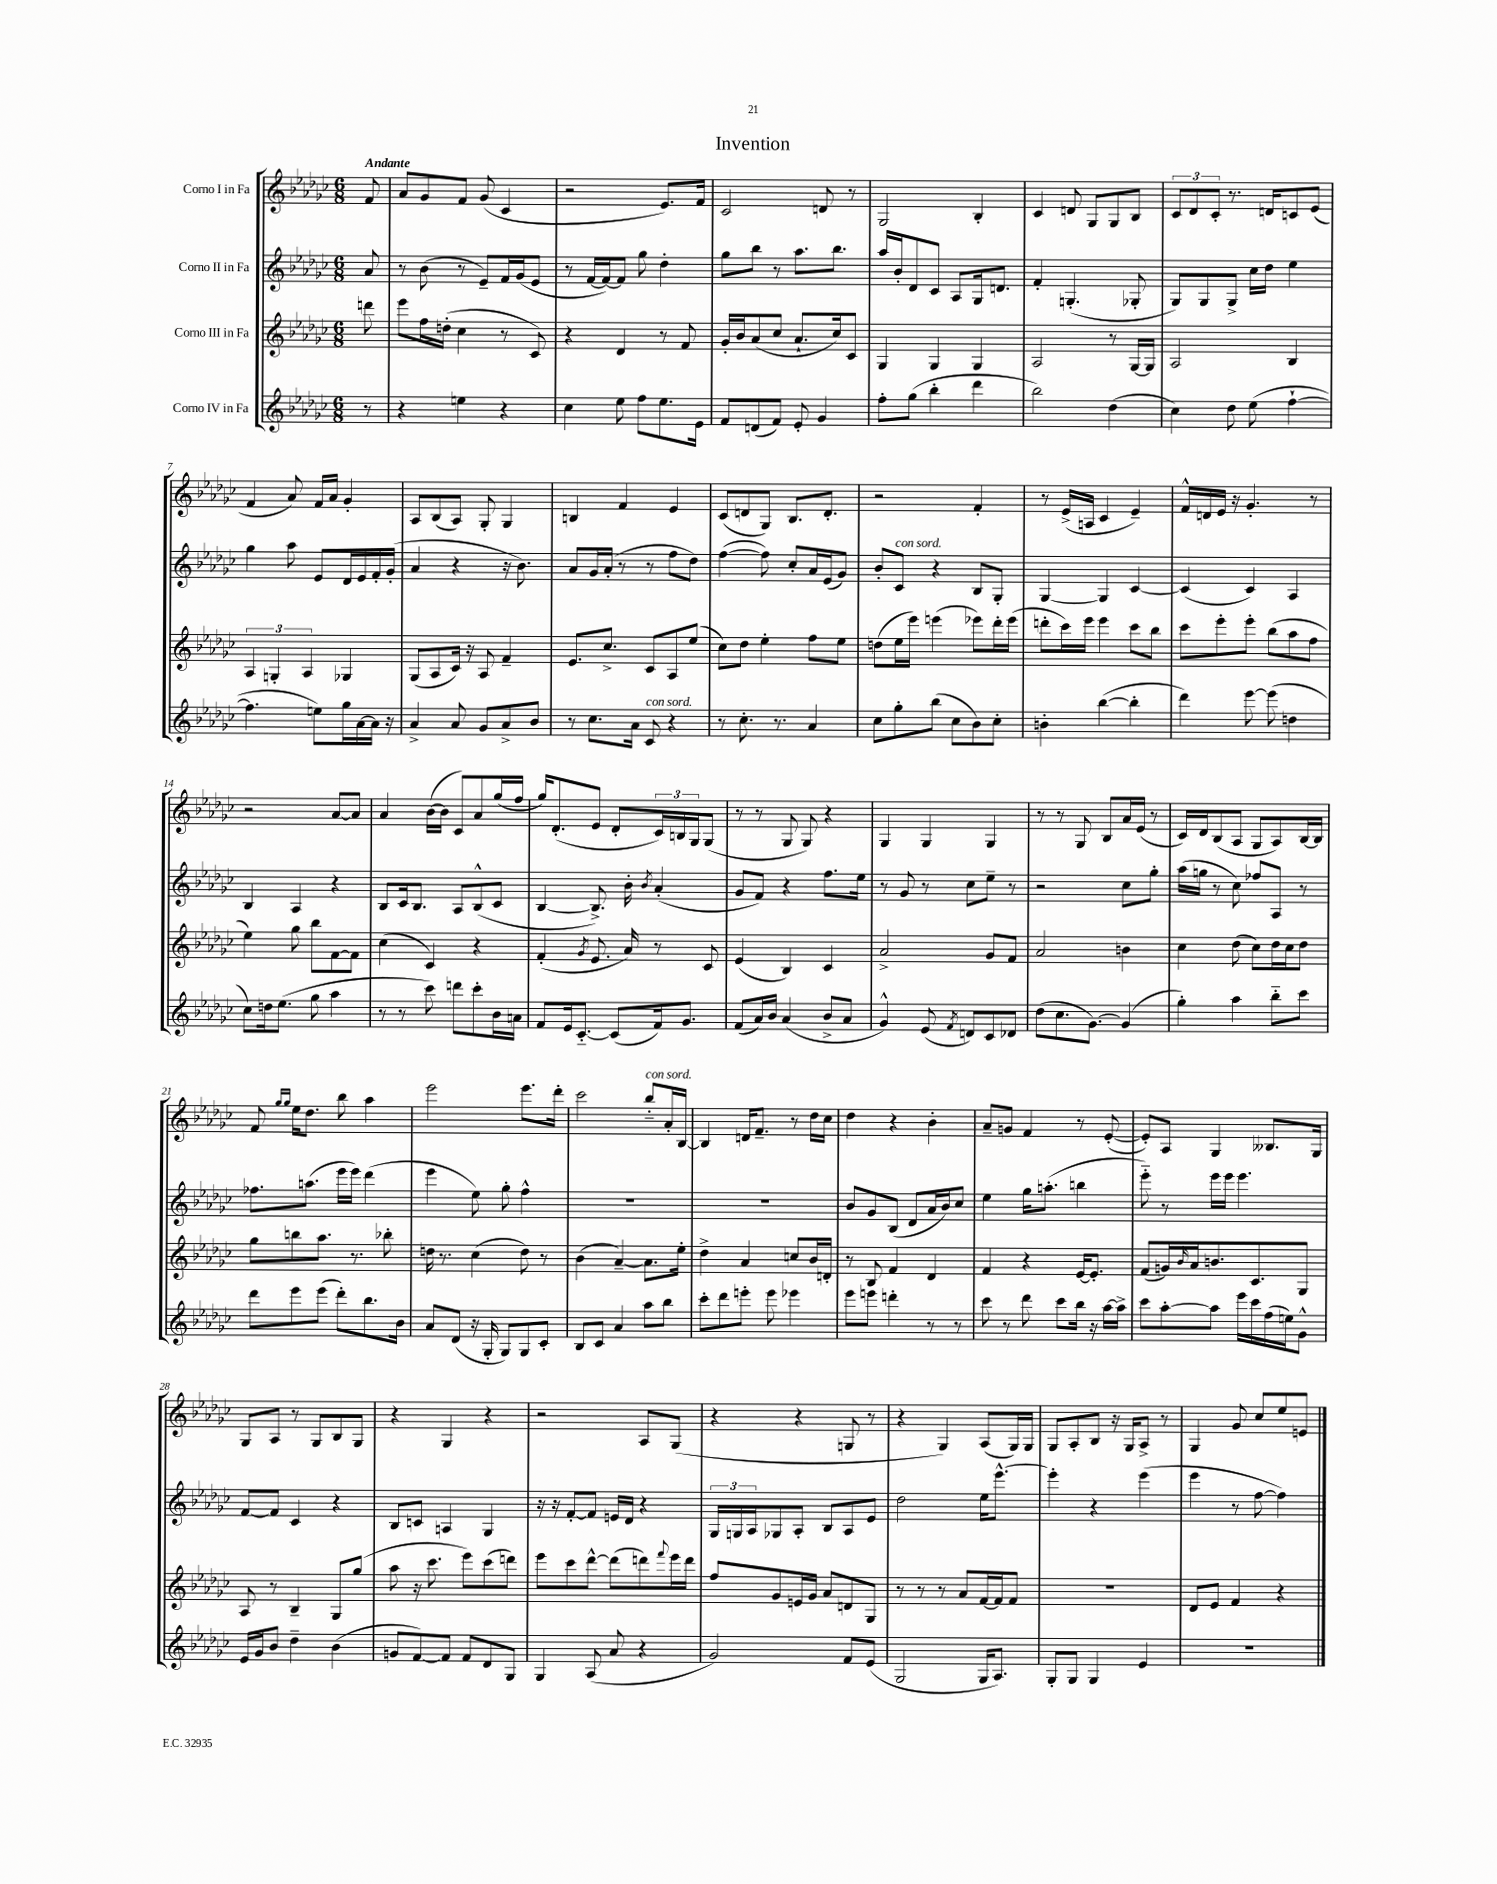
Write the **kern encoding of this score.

**kern	**kern	**kern	**kern
*staff4	*staff3	*staff2	*staff1
*clefG2	*clefG2	*clefG2	*clefG2
*k[b-e-a-d-g-c-]	*k[b-e-a-d-g-c-]	*k[b-e-a-d-g-c-]	*k[b-e-a-d-g-c-]
*M6/8	*M6/8	*M6/8	*M6/8
8r	8ddd	8a-	8f
=	=	=	=
4r	8eee-	8r	8a-
.	16ff	(8b-	8g-
.	(16dd'	.	.
4ee	4cc-	8r	8f
.	.	8e-~)	(8g-
4r	8r	16f	4c-
.	.	(16g-	.
.	8c-)	8e-	.
=	=	=	=
4cc-	4r	8r	2r
.	.	[16f	.
.	.	16f_)	.
8ee-	4d-	8f]	.
8ff	.	8gg-	.
8.ee-	8r	4dd-'	8.e-)
.	8f	.	.
16e-	.	.	16f
=	=	=	=
8f	16g-'	8gg-	2c-
.	16b-	.	.
(8d	(8a-	8bb-	.
8f)	8cc-	8r	.
8e-'	8.a-`	8.aa-	.
4g-	.	.	8d
.	16cc-)	8.bb-	.
.	8c-	.	8r
=	=	=	=
8ff'	4G-	16aa-	2G-
.	.	16b-'	.
(8gg-	.	8d-	.
4bb-'	4G-	8c-	.
.	.	8A-	.
4ddd-	4G-	16G-	4B-'
.	.	8.d	.
=	=	=	=
2bb-)	2A-	4f'	4c-
.	.	(4.G'	8d
.	.	.	8G-
(4dd-	8r	.	8G-
.	[16G-	8G-'	8B-
.	16G-]	.	.
=	=	=	=
4cc-)	2A-	8G-)	12c-
.	.	.	12d-
.	.	8G-	.
.	.	.	12c-'
8dd-	.	8G-^	8.r
(8ee-	.	16cc-	.
.	.	16dd-	16d
[4ff`	4B-	4ee-	8c
.	.	.	(8e-
=	=	=	=
4.ff]	6A-	4gg-	4f
.	6G'	.	.
.	.	8aa-	8a-)
.	6A-	.	.
8ee)	.	8e-	16f
.	.	.	16a-
16gg-	4G-	16d-	4g-'
[16a-	.	16e-	.
16a-]	.	16f'	.
16r	.	(16g-'	.
=	=	=	=
4a-^	(8G-	4a-	8A-
.	8A-	.	(8B-
8a-	16c-)	4r	8A-)
.	16r	.	.
8g-	8A-	.	8G-'
8a-^	4f~	16r	4G-
.	.	8.b-)	.
8b-	.	.	.
=	=	=	=
8r	8.e-	8a-	4B
8.cc-	.	16g-	.
.	8.cc-^	(16a-'	.
.	.	8r	4f
16a-	.	.	.
8c-	8c-	8r	.
4r	8A-	8ff	4e-
.	(8ee-	8dd-)	.
=	=	=	=
8r	8cc-)	([4ff	(8c-
8.cc-'	8dd-	.	8d
.	4ee-'	8ff])	8G-)
8.r	.	.	.
.	.	8cc-'	8.B-
4a-	8ff	16a-	.
.	.	(16e-	8.d'
.	8ee-	8g-)	.
=	=	=	=
8cc-	(8dd	8b-'	2r
8gg-'	16ee-	8c-	.
.	16eee-)	.	.
(8bb-	(4eee	4r	.
8cc-	.	.	.
8b-)	8eee-)	8B-	4f'
8cc-'	16ddd-'	8G-'	.
.	(16eee-	.	.
=	=	=	=
4b'	8ddd'	[4G-	8r
.	16ccc-)	.	(16e-^
.	16eee-	.	16A
([4bb-	4eee-	4G-]	4c-
4bb-']	8ccc-	[4c-	4e-~)
.	8bb-	.	.
=	=	=	=
4ddd-)	8ccc-	(4c-]	16f^^
.	.	.	16d
.	8eee-'	.	16e-
.	.	.	16r
[8eee-	8eee-'	4c-)	4.g-'
(8eee-]	(8bb-	.	.
4dd	8aa-	4A-	.
.	8ff	.	8r
=	=	=	=
8cc-)	4ee-)	4B-	2r
16dd	.	.	.
(8.ee-	.	.	.
.	8gg-	4A-	.
8gg-	8bb-	.	.
4aa-	[8f	4r	[8a-
.	8f]	.	8a-]
=	=	=	=
8r	(4cc-	8B-	4a-
8r	.	16c-	.
.	.	8.B-	.
8ccc-)	4c-)	.	([16b-
.	.	.	16b-]
8ddd	.	8A-	8c-)
8ccc-'	4r	(8B-^^	8a-
16b-	.	8c-	(16gg-
16a	.	.	16ff
=	=	=	=
8f	(4f'	[4B-	16gg-)
.	.	.	(8.d-'
16e-	.	.	.
[8.c-'~	.	.	.
.	8qg-	.	.
.	8.e-	8.B-^])	8e-
(8c-]	.	.	8d-'
.	16a-)	16b-'	.
.	.	8qb-	.
16f)	8r	(4a-'	24c-)
.	.	.	24B
8.g-	.	.	.
.	.	.	24G-
.	8c-	.	(8G-
=	=	=	=
(8f	(4e-	8g-	8r
16a-)	.	8f)	8r
16b-	.	.	.
(4a-	4B-)	4r	8G-
.	.	.	8G-)
8b-^	4c-	8.ff	4r
8a-	.	.	.
.	.	16ee-	.
=	=	=	=
4g-^^)	2a-^	8r	4G-
.	.	8g-	.
(8e-	.	8r	4G-
8qf	.	.	.
8d)	.	8cc-	.
8c-	8g-	8ee-~	4G-
8d-	8f	8r	.
=	=	=	=
(8dd-	2a-	2r	8r
8.cc-	.	.	8r
.	.	.	8G-
[8.g-)	.	.	.
.	.	.	8B-
(4g-]	4b	8cc-	16a-
.	.	.	(16e-
.	.	8gg-'	8r
=	=	=	=
4gg-')	4cc-	(16aa-	16c-)
.	.	16gg	16d-
.	.	8r	(8B-
4aa-	(8dd-	8cc-)	8A-
.	8cc-)	8ff-	8G-
8bb-'~	16dd-	8A-	8A-)
.	16cc-	.	.
8ccc-	8dd-	8r	[16B-
.	.	.	16B-]
=	=	=	=
8ddd-	8gg-	8.ff-	8f
.	.	.	16qqgg-
.	.	.	16qqgg-
8eee-	8bb	.	16ee-
.	.	(8.aa	8.dd-
(8eee-	8.aa-	.	.
8ddd-')	.	16eee-	8bb-
.	8.r	16eee-)	.
8.bb-	.	(4ddd-	4aa-
.	8bb-'	.	.
16b-	.	.	.
=	=	=	=
8a-	16dd	4eee-	2eee-
.	8.r	.	.
(8d-	.	.	.
16r	(4cc-	8ee-)	.
16G-'	.	.	.
8G-)	.	8gg-'	.
8G-	8dd)	4ff^^	8.eee-
8c-'	8r	.	.
.	.	.	16ddd-'
=	=	=	=
8B-	(4b-	2.r	2ccc-
8c-	.	.	.
4a-	[4a-~)	.	.
8aa-	8.a-]	.	8bb-'~
8bb-	.	.	16a-'
.	16ee-'	.	[16B-
=	=	=	=
8ccc-'	4dd-^	2.r	4B-]
8ddd-	.	.	.
8eee'	4a-	.	16d
.	.	.	8.f~
8eee	.	.	.
4eee-	8cc	.	8r
.	16b-	.	16dd-
.	16d'	.	16cc-
=	=	=	=
8eee-	8r	8b-	4dd-
8eee	8B-	8g-	.
4ddd'	4f	(8B-	4r
.	.	8d-	.
8r	4d-	16a-	4b-'
.	.	16b-)	.
8r	.	8cc-	.
=	=	=	=
8ccc-	4f	4ee-	8a-~
8r	.	.	8g
8ddd-	4r	16gg-	4f
.	.	(8.aa'	.
8ccc-	.	.	.
16bb-	[16e-	4bb	8r
16r	8.e-']	.	.
[16aa-	.	.	([8e-'
16aa-^]	.	.	.
=	=	=	=
8ccc-	(8f	8eee-'~)	8e-'])
[8aa-'	16g)	8r	8A-
.	16qqb-	.	.
.	16a-	.	.
8aa-]	8.b	16eee-	4G-
.	.	16eee-	.
16eee-	.	4.eee-	.
16ccc-	8.c-	.	.
(16ff	.	.	8.B--
16ee)	.	.	.
8g-^^	8G-	.	.
.	.	.	16G-
=	=	=	=
16e-	8A-	[8f	8G-
16g-	.	.	.
8b-	8r	8f]	8A-
4dd-~	4B-~	4c-	8r
.	.	.	8G-
(4b-	8G-	4r	8B-
.	(8gg-	.	8G-
=	=	=	=
8g	8aa-	8B-	4r
[8f)	16r	8c	.
.	8.ccc-	.	.
8f]	.	4A	4G-
8f	8eee-)	.	.
8d-	(8ccc-	4G-	4r
8G-	8ddd)	.	.
=	=	=	=
4G-	8eee-	16r	2r
.	.	16r	.
.	8ccc-	[8f'	.
(8A-	[8ddd-^^	8f]	.
8a-	(8ddd-]	16e	.
.	.	16d-	.
4r	8ddd)	4r	8A-
.	8qqfff	.	.
.	16eee-	.	(8G-
.	16ddd	.	.
=	=	=	=
2g-)	8ff	24G-	4r
.	.	24G	.
.	.	24A-	.
.	8g-	8G-	.
.	16e	8A-'	4r
.	16g-	.	.
.	8a-	8B-	.
8f	8d	8A-	8G
(8e-	8G-	8e-	8r
=	=	=	=
2G-	8r	2dd-	4r
.	8r	.	.
.	8r	.	4G-)
.	8a-	.	.
16G-	[16f	16ee-	(8A-
8.A-)	16f]	[8.eee-^^	.
.	8f	.	16G-)
.	.	.	16G-
=	=	=	=
8G-'	2.r	4eee-']	8G-
8G-	.	.	8A-'
4G-	.	4r	8B-
.	.	.	16r
.	.	.	16G-
4e-	.	(4eee-	8A-^
.	.	.	8r
=	=	=	=
2.r	8d-	4eee-	4G-
.	8e-	.	.
.	4f	8r	8g-
.	.	[8ff	8cc-
.	4r	4ff])	8ee-
.	.	.	8e
==	==	==	==
*-	*-	*-	*-
